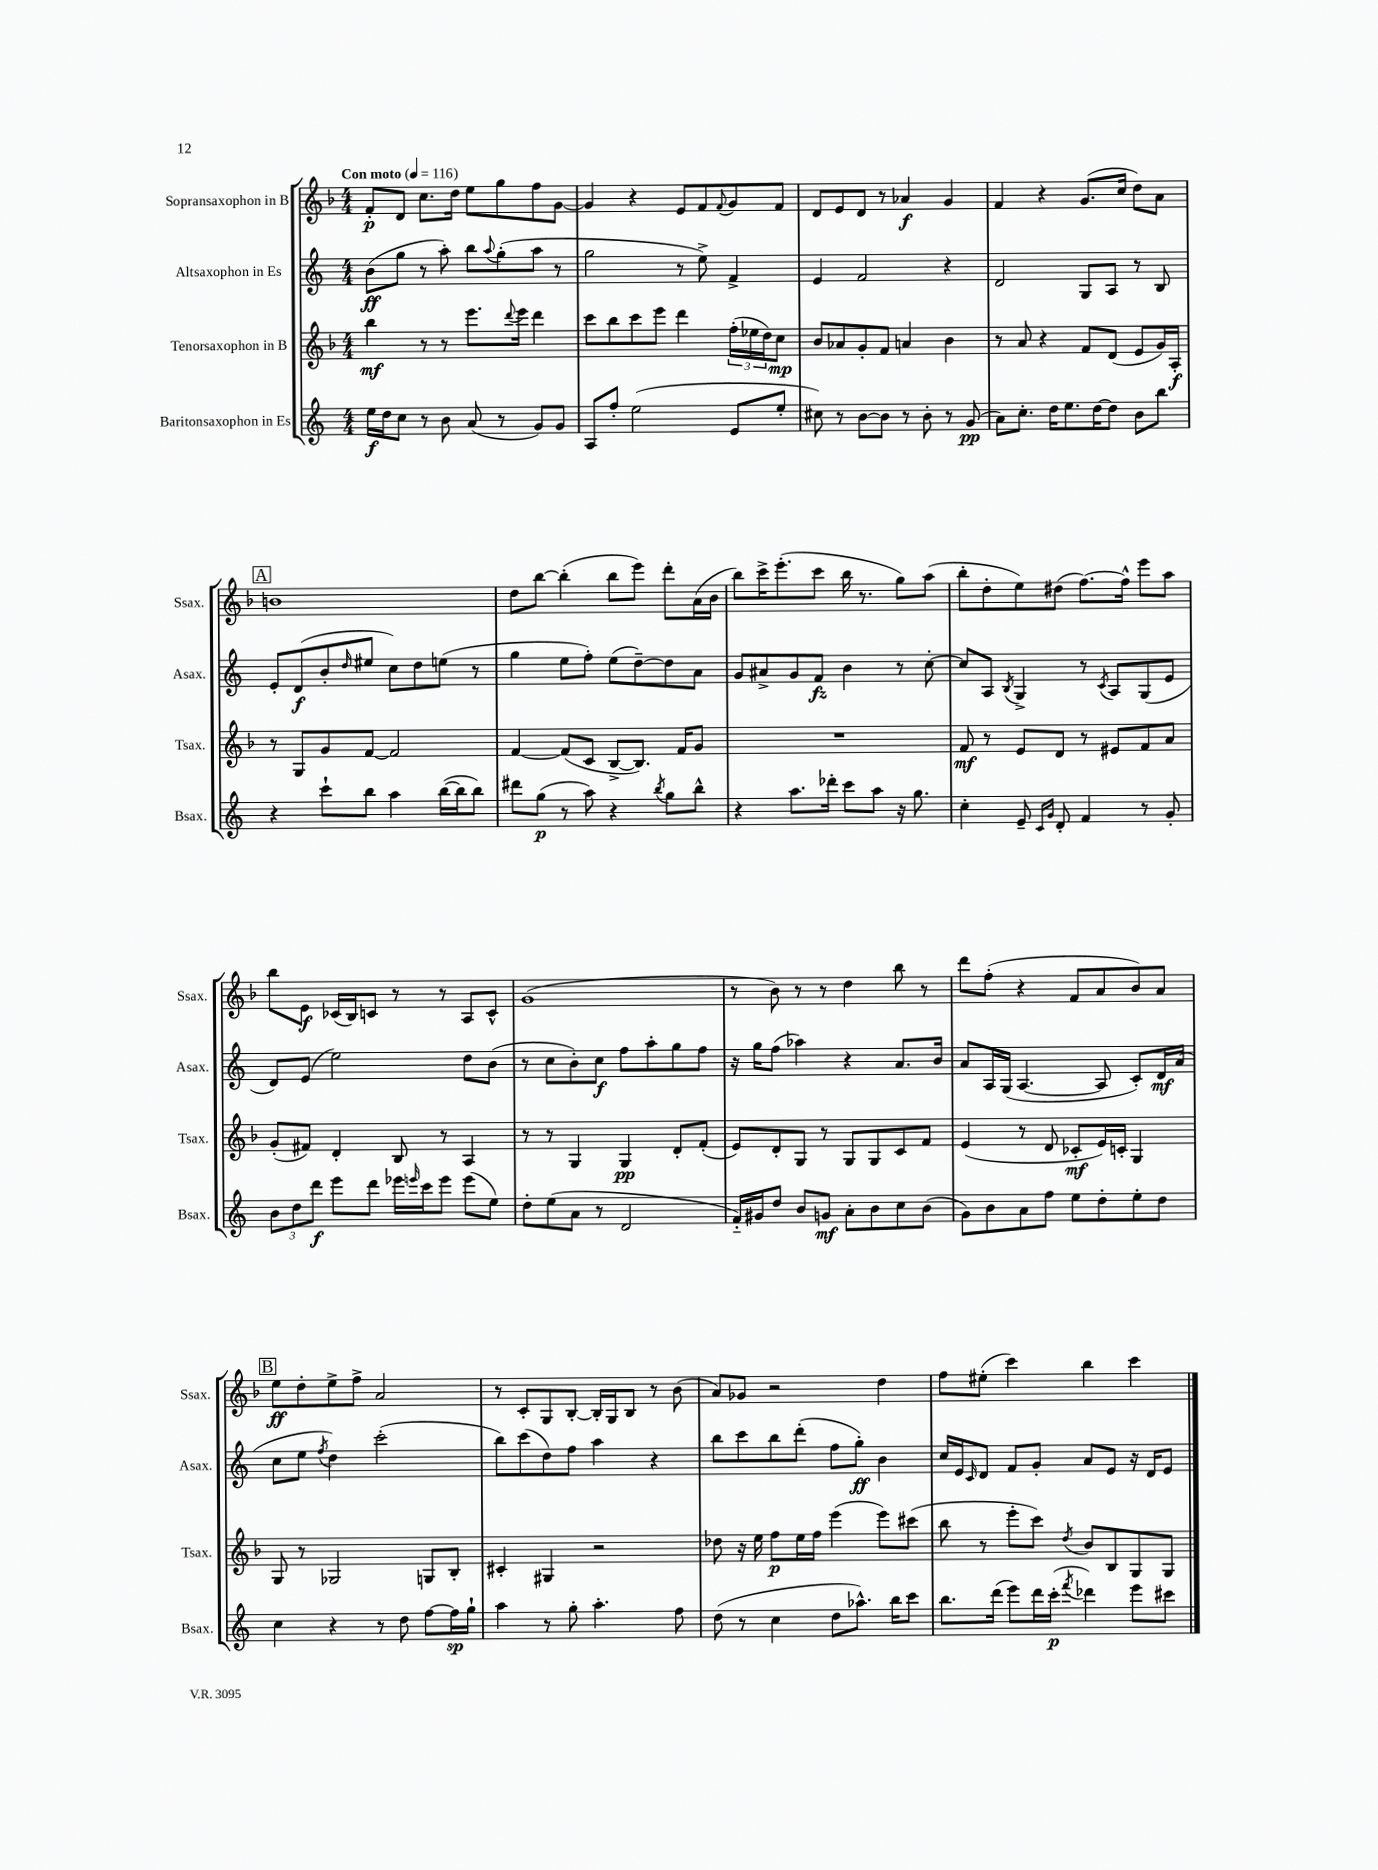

**kern	**dynam	**kern	**dynam	**kern	**dynam	**kern	**dynam
*part4	*part4	*part3	*part3	*part2	*part2	*part1	*part1
*staff4	*staff4	*staff3	*staff3	*staff2	*staff2	*staff1	*staff1
*I"Baritonsaxophon in Es	*	*I"Tenorsaxophon in B	*	*I"Altsaxophon in Es	*	*I"Sopransaxophon in B	*
*I'Bsax.	*	*I'Tsax.	*	*I'Asax.	*	*I'Ssax.	*
*clefG2	*	*clefG2	*	*clefG2	*	*clefG2	*
*k[]	*	*k[b-]	*	*k[]	*	*k[b-]	*
*M4/4	*	*M4/4	*	*M4/4	*	*M4/4	*
*MM116	*	*MM116	*	*MM116	*	*MM116	*
=1	=1	=1	=1	=1	=1	=1	=1
!	!	!	!	!	!	!LO:TX:a:B:t=Con moto	!
16ee\LL	f	4bb-\	mf	(8b\L	ff	8f'/L	p
16dd\J	.	.	.	.	.	.	.
8cc\J	.	.	.	8gg\J	.	8d/J	.
8r	.	8r	.	8r	.	8.cc\L	.
8b\	.	8r	.	8aa'\)	.	.	.
.	.	.	.	.	.	16dd\Jk	.
(8a/	.	8.eee\L	.	8bb\L	.	8ee\L	.
.	.	.	.	8qqaa/	.	.	.
8r	.	.	.	(8gg'\	.	8gg\	.
.	.	8qqddd/	.	.	.	.	.
.	.	16eee\Jk	.	.	.	.	.
8g/L)	.	4ddd\	.	8aa\J	.	8ff\	.
8g/J	.	.	.	8r	.	[8g\J	.
=2	=2	=2	=2	=2	=2	=2	=2
8A/L	.	8ccc\L	.	2gg\	.	4g/]	.
8ff'/J	.	8bb-\	.	.	.	.	.
(2ee\	.	8ccc\	.	.	.	4r	.
.	.	8eee\J	.	.	.	.	.
.	.	4ddd\	.	8r	.	8e/L	.
.	.	.	.	8ee^\)	.	8f/	.
.	.	.	.	.	.	8qqf/	.
8e/L	.	(24ff'\LL	.	4f^/	.	8g/	.
.	.	24ee-X\	.	.	.	.	.
.	.	24dd\J)	.	.	.	.	.
8ee'/J	.	8cc\J	mp	.	.	8f/J	.
=3	=3	=3	=3	=3	=3	=3	=3
8cc#X\)	.	8b-/L	.	4e/	.	8d/L	.
8r	.	8a-X/	.	.	.	8e/	.
[8b\L	.	8g'/	.	2f/	.	8d/J	.
8b\J]	.	8f/J	.	.	.	8r	.
8r	.	4an/	.	.	.	4a-X/	f
8b'\	.	.	.	.	.	.	.
8r	.	4b-\	.	4r	.	4g/	.
(8g/	pp	.	.	.	.	.	.
=4	=4	=4	=4	=4	=4	=4	=4
8a\L)	.	8r	.	2d/	.	4f/	.
8.cc'\J	.	8a/	.	.	.	.	.
.	.	4r	.	.	.	4r	.
16dd\KL	.	.	.	.	.	.	.
8.ee\	.	.	.	.	.	.	.
.	.	8f/L	.	8G/L	.	(8.g/L	.
[16dd\K	.	.	.	.	.	.	.
8dd\J]	.	(8d/J	.	8A/J	.	.	.
.	.	.	.	.	.	16cc/Jk	.
8b\L	.	8e/L	.	8r	.	8dd\L)	.
8bb\J	.	16g/L)	.	8B/	.	8a\J	.
.	.	16A'/JJ	f	.	.	.	.
!!LO:LB:g=z
!!LO:REH:place=s1:t=A
=5	=5	=5	=5	=5	=5	=5	=5
4r	.	8r	.	8e'/L	.	1bn	.
.	.	8G/L	.	(8d/	f	.	.
8ccc`\L	.	8g/	.	8b'/	.	.	.
.	.	.	.	16qqdd/	.	.	.
8bb\J	.	[8f/J	.	8ee#X/J	.	.	.
4aa\	.	2f/]	.	8cc\L)	.	.	.
.	.	.	.	8dd\	.	.	.
([16bb\LL	.	.	.	(8een\J	.	.	.
16bb\J]	.	.	.	.	.	.	.
8bb\J)	.	.	.	8r	.	.	.
=6	=6	=6	=6	=6	=6	=6	=6
8ddd#X\L	.	[4f/	.	4gg\	.	8dd\L	.
(8gg\J	p	.	.	.	.	[8bb-\J	.
8r	.	(8f/L]	.	8ee\L	.	(4bb-'\]	.
8aa\)	.	8c/J	.	8ff'\J)	.	.	.
4r	.	[8B-^/L	.	(8ee\L	.	8bb-\L	.
.	.	8.B-/J])	.	[8dd~\)	.	8eee\J)	.
8qbb/	.	.	.	.	.	.	.
8gg\L	.	.	.	8dd\]	.	8ddd'\L	.
.	.	16f/KL	.	.	.	.	.
8bb^^\J	.	8g/J	.	8a\J	.	(16a\L	.
.	.	.	.	.	.	16b-\JJ	.
=7	=7	=7	=7	=7	=7	=7	=7
4r	.	1r	.	8g/L	.	8bb-\L)	.
.	.	.	.	8a#X^/	.	16ccc^\K	.
.	.	.	.	.	.	(8.eee'\	.
8.aa\L	.	.	.	8g/	.	.	.
.	.	.	.	8f/J	fz	8ccc\J	.
16ddd-X'\Jk	.	.	.	.	.	.	.
8ccc\L	.	.	.	4b\	.	16bb-\	.
.	.	.	.	.	.	8.r	.
8aa\J	.	.	.	.	.	.	.
16r	.	.	.	8r	.	8gg\L)	.
8.gg\	.	.	.	.	.	.	.
.	.	.	.	[8cc'\	.	(8aa\J	.
=8	=8	=8	=8	=8	=8	=8	=8
4cc'\	.	8f/	mf	8cc/L]	.	8bb-'\L	.
.	.	8r	.	8A/J	.	8dd'\	.
.	.	.	.	8qB/	.	.	.
8e~/	.	8e/L	.	4G^/	.	8ee\)	.
16qqc/LL	.	.	.	.	.	.	.
16qqg/JJ	.	.	.	.	.	.	.
8d'/	.	8d/J	.	.	.	(8dd#X\J	.
4f/	.	8r	.	8r	.	[8.ff\L)	.
.	.	.	.	8qc/	.	.	.
.	.	8e#X/L	.	8A/L	.	.	.
.	.	.	.	.	.	16ff^^\Jk]	.
8r	.	8f/	.	(8G/	.	8eee\L	.
8g'/	.	8a/J	.	8e/J	.	8aa\J	.
!!LO:LB:g=z
=9	=9	=9	=9	=9	=9	=9	=9
12b\L	.	(8g'/L	.	8d/L)	.	8bb-\L	.
12dd\	.	.	.	.	.	.	.
.	.	8f#X/J)	.	(8e/J	.	8e\J	f
12ddd\J	f	.	.	.	.	.	.
8eee\L	.	4d'/	.	2ee\)	.	(16c-X/LL	.
.	.	.	.	.	.	16B-/J)	.
8ddd\J	.	.	.	.	.	8cn/J	.
16eee-X\LL	.	8B-/	.	.	.	8r	.
16qqeeen/	.	.	.	.	.	.	.
16ccc\J	.	.	.	.	.	.	.
8eee\J	.	8r	.	.	.	8r	.
(8eee\L	.	4A/	.	8dd\L	.	8A/L	.
8ee\J)	.	.	.	(8b\J	.	8c^^/J	.
=10	=10	=10	=10	=10	=10	=10	=10
8dd'\L	.	8r	.	8r	.	(1g	.
(8ee\	.	8r	.	8cc\L	.	.	.
8a\J	.	4G/	.	8b'\)	.	.	.
8r	.	.	.	8cc\J	f	.	.
2d/	.	4G/	pp	8ff\L	.	.	.
.	.	.	.	8aa'\	.	.	.
.	.	8d'/L	.	8gg\	.	.	.
.	.	(8f'/J	.	8ff\J	.	.	.
=11	=11	=11	=11	=11	=11	=11	=11
16f/LL)	.	8e/L)	.	16r	.	8r	.
16g#X/J	.	.	.	16gg\KL	.	.	.
8dd/J	.	8d'/	.	(8ff\J	.	8b-\)	.
8b/L	.	8G/J	.	4aa-X\)	.	8r	.
8gn/J	mf	8r	.	.	.	8r	.
8a'\L	.	8G/L	.	4r	.	4dd\	.
8b\	.	8G/	.	.	.	.	.
8cc\	.	8c/	.	8.a/L	.	8bb-\	.
(8b\J	.	8f/J	.	.	.	8r	.
.	.	.	.	16b/Jk	.	.	.
=12	=12	=12	=12	=12	=12	=12	=12
8g\L)	.	(4e/	.	8a/L	.	8ddd\L	.
8b\	.	.	.	16A/L	.	(8ff'\J	.
.	.	.	.	(16G/JJ	.	.	.
8a\	.	8r	.	[4.A/	.	4r	.
8ff\J	.	8d/	.	.	.	.	.
8ee\L	.	8c-X'/L	mf	.	.	8f/L	.
8dd'\	.	16e/L)	.	8A/]	.	8a/	.
.	.	16cn'/JJ	.	.	.	.	.
8ee'\	.	4G/	.	8c'/L)	.	8b-/)	.
8dd\J	.	.	.	16d/L	mf	8a/J	.
.	.	.	.	(16a/JJ	.	.	.
!!LO:LB:g=z
!!LO:REH:place=s1:t=B
=13	=13	=13	=13	=13	=13	=13	=13
4cc\	.	8G/	.	8cc\L	.	8ee\L	ff
.	.	8r	.	8ee\J	.	8dd'\	.
.	.	.	.	8qff/	.	.	.
4r	.	2G-X/	.	4dd\)	.	8ee^\	.
.	.	.	.	.	.	8ff^\J	.
8r	.	.	.	(2ccc'\	.	2a/	.
8dd\	.	.	.	.	.	.	.
[8ff\L	.	8Gn/L	.	.	.	.	.
16ff\L]	sp	8B-'/J	.	.	.	.	.
16gg`\JJ	.	.	.	.	.	.	.
=14	=14	=14	=14	=14	=14	=14	=14
4aa\	.	4c#X'/	.	8bb\L)	.	8r	.
.	.	.	.	(8ccc\	.	8c'/L	.
8r	.	4G#X/	.	8dd\)	.	8G/	.
8gg'\	.	.	.	8ff\J	.	[8B-'/J	.
4.aa'\	.	2r	.	4aa\	.	16B-'/LL]	.
.	.	.	.	.	.	16G/J	.
.	.	.	.	.	.	8B-/J	.
.	.	.	.	4r	.	8r	.
8ff\	.	.	.	.	.	(8b-\	.
=15	=15	=15	=15	=15	=15	=15	=15
(8dd\	.	8dd-X\	.	8bb\L	.	8a/L)	.
8r	.	16r	.	8ccc\	.	8g-X/J	.
.	.	16ee\	.	.	.	.	.
4cc\	.	8ff\L	p	8bb\	.	2r	.
.	.	16ee\L	.	(8ddd'\J	.	.	.
.	.	16ff\JJ	.	.	.	.	.
8dd\L	.	(4eee\	.	8ff\L	.	.	.
8.aa-X^^\J)	.	.	.	8gg'\J)	ff	.	.
.	.	8eee\L)	.	4b\	.	4dd\	.
16bb\KL	.	.	.	.	.	.	.
8ccc\J	.	(8ccc#X\J	.	.	.	.	.
=16	=16	=16	=16	=16	=16	=16	=16
8.bb\L	.	8bb-\	.	16cc/LL	.	8ff\L	.
.	.	.	.	16e/J	.	.	.
.	.	.	.	16qqc/	.	.	.
.	.	8r	.	8d/J	.	(8ee#X'\J	.
(16ddd\Jk	.	.	.	.	.	.	.
8eee\L)	.	8eee'\L	.	8f/L	.	4ccc\)	.
16ddd\L	.	8ccc\J)	.	8g'/J	.	.	.
(16ccc'\JJ	p	.	.	.	.	.	.
8qfff/	.	8qdd/	.	.	.	.	.
4ddd-X\)	.	8b-/L	.	8a/L	.	4bb-\	.
.	.	8B-/	.	8e/J	.	.	.
8eee\L	.	8G/	.	16r	.	4ccc\	.
.	.	.	.	16d/KL	.	.	.
8ccc#X\J	.	8G/J	.	8e/J	.	.	.
==	==	==	==	==	==	==	==
*-	*-	*-	*-	*-	*-	*-	*-
